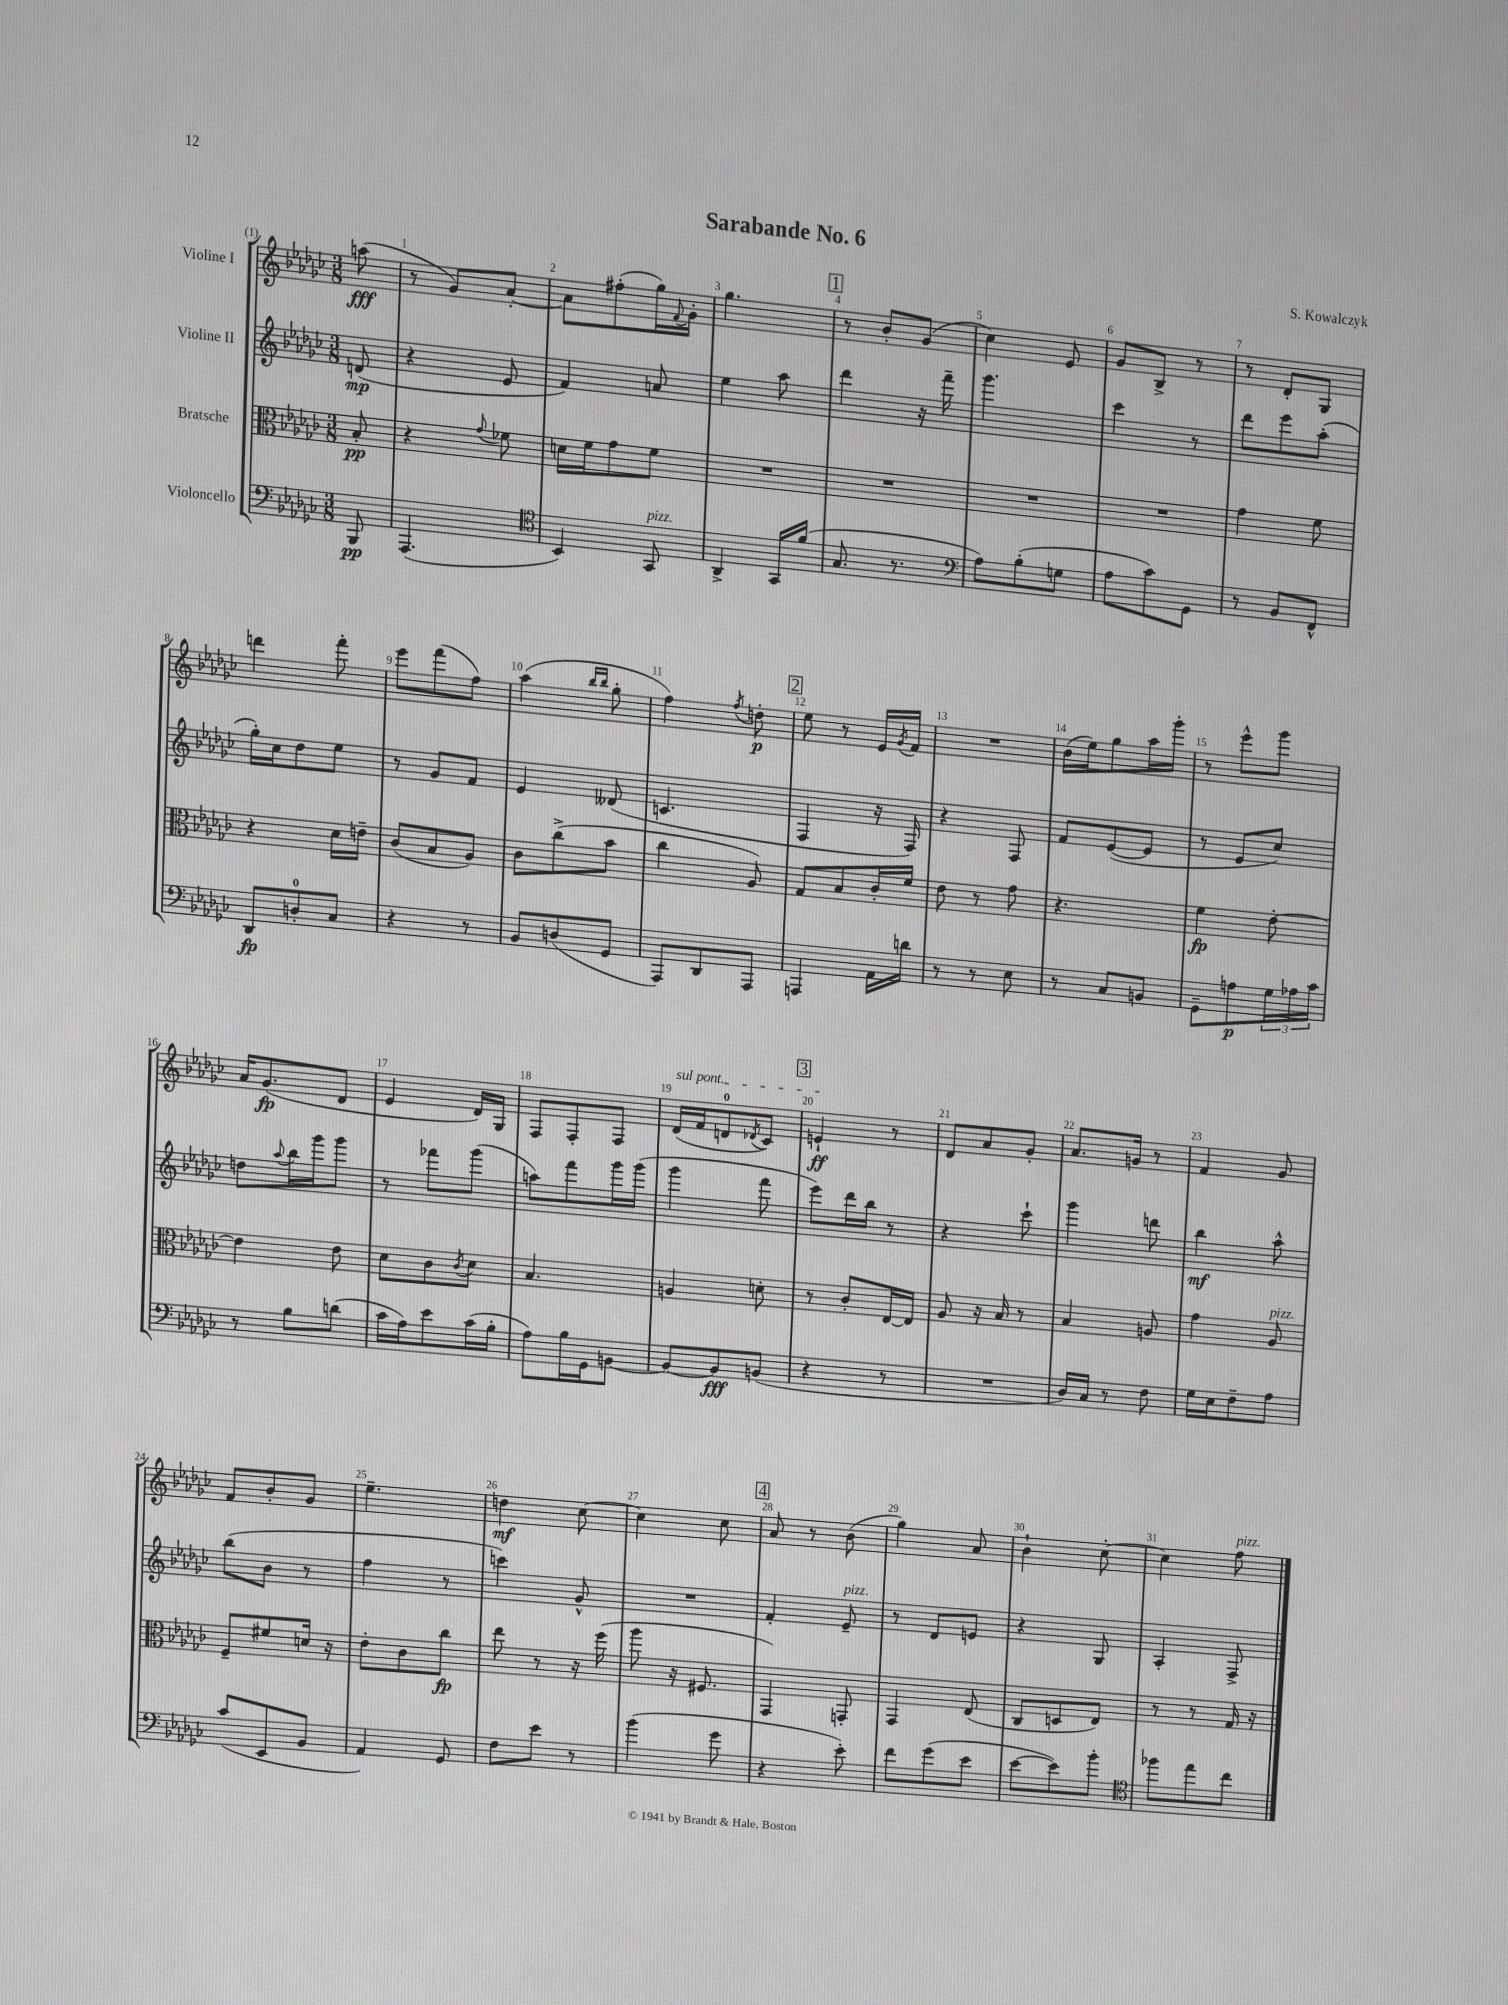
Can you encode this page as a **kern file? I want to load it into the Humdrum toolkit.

**kern	**kern	**kern	**kern
*staff4	*staff3	*staff2	*staff1
*clefF4	*clefC3	*clefG2	*clefG2
*k[b-e-a-d-g-c-]	*k[b-e-a-d-g-c-]	*k[b-e-a-d-g-c-]	*k[b-e-a-d-g-c-]
*M3/8	*M3/8	*M3/8	*M3/8
8BBB-	8B-'	(8d	(8aa
=	=	=	=
(4.AAA-	4r	4r	8r
.	.	.	8g-)
.	8qqg-	.	.
.	8f-	8e-	[8a-'
=	=	=	=
*clefC4	*	*	*
4BB-)	16d	4f)	8a-]
.	16f	.	.
.	8g-	.	(8ff#'
8GG-	8f	8a	16gg-)
.	.	.	8qqf
.	.	.	16g-'
=	=	=	=
4AA-^	4.r	4ee-	4.gg-
16GG-	.	8aa-	.
(16f	.	.	.
=	=	=	=
8.G-	4.r	4ddd-	8r
.	.	.	8b-'
8.r	.	.	.
.	.	16r	(8g-
.	.	16fff~	.
=	=	=	=
*clefF4	*	*	*
8A-)	4.r	4.ggg-	4cc-)
(8B-'	.	.	.
8G	.	.	8e-
=	=	=	=
8A-	4.r	4ccc-	8g-
8c-)	.	.	8B-^
8GG-	.	8r	8r
=	=	=	=
8r	4g-	8ddd-	8r
8BB-	.	8eee-	8d-'
8FF^^	8f	(8aa-'	8G-
=	=	=	=
8DD-	4r	16gg-')	4ddd
.	.	16cc-	.
8D'	.	8dd-	.
8C-	16d-	8ee-	8fff'
.	16e~	.	.
=	=	=	=
4r	(8c-	8r	8eee-
.	8B-	8g-	(8fff
8r	8A-)	8f	8ff)
=	=	=	=
8BB-	8c-	4e-	(4aa-
(8D	(8cc-^	.	.
.	.	.	16qqbb-
.	.	.	16qqbb-
8GG-	8b-	(8d--	8gg-'
=	=	=	=
8AAA-)	4cc-	4.c	4ff)
8DD-	.	.	.
.	.	.	8qff
8AAA-	8A-)	.	8dd'
=	=	=	=
4AAA	8G-	4F	8ee-
.	8B-	.	8r
16AA-	16c-'	16r	16e-
.	.	.	8qg-
16d	16f	16F)	16f
=	=	=	=
8r	8e-	4r	4.r
8r	8r	.	.
8E-	8g-	8F	.
=	=	=	=
8r	4.r	8f	(16b-
.	.	.	16ee-)
8C-	.	([8e-	8gg-
8BB	.	8e-]	16aa-
.	.	.	16ggg-'
=	=	=	=
8GG-~	4f	8r	8r
8A	.	8e-	8eee-^^
24G-	[8e-'	8cc-)	8ggg-
24A-	.	.	.
24c-	.	.	.
=	=	=	=
8r	4e-]	8dd	16a-
.	.	.	(8.g-
.	.	8qqaa-	.
8B-	.	16bb-	.
.	.	16ggg-	.
(8d	8e-	8ggg-	8d-
=	=	=	=
16c-	8d-	8r	4e-
16A-)	.	.	.
8e-	8c-	8fff-	.
.	8qc-	.	.
(16c-	8d-	(8ggg-	16d-)
16B-'	.	.	16G-
=	=	=	=
8A-)	4.B-	8aa)	8F
16B-	.	8fff	8F'
16GG-	.	.	.
[8BB	.	16ggg-	8F
.	.	(16ggg-	.
=	=	=	=
8BB_	4A	4ggg-	(16d-
.	.	.	16f
8BB]	.	.	8d
.	.	.	8qd-
(8BB	8d'	8fff	8c-)
=	=	=	=
4r	8r	8eee-)	4e`
.	8c-'	16ddd-	.
.	.	16bb-	.
8r	[16E-	8r	8r
.	16E-]	.	.
=	=	=	=
4.r	8A-	4r	8d-
.	16r	.	8a-
.	16B-	.	.
.	8r	8ccc-`	8g-'
=	=	=	=
16D-)	4B-	4ggg-	8.a-
16C-	.	.	.
8r	.	.	.
.	.	.	16g
8F	8A	8ddd	8r
=	=	=	=
16G-	4g-	4bb-	4f
16E-	.	.	.
8F~	.	.	.
8A-	8A-	8aa-^^	8g-
=	=	=	=
(8c-	8F~	(8bb-	8f
8EE-	8f#	8b-	8b-'
8BB-	16d	8r	8g-
.	16r	.	.
=	=	=	=
4AA-)	8e-'	4ff	4.ee-~
.	8c-	.	.
8GG-	8cc-	8r	.
=	=	=	=
8F	8ee-	4ccc)	4dd
8e-	8r	.	.
8r	16r	8g-^^	[8cc-
.	(16ff	.	.
=	=	=	=
(4b-	8aa-	4.r	4cc-]
.	16r	.	.
.	8.F#	.	.
8g-	.	.	8cc-
=	=	=	=
4r	4GG-)	4f'	8a-
.	.	.	8r
8e-')	8GG'	8e-~	(8b-
=	=	=	=
8f	4GG-	8r	4gg-)
(8g-	.	8d-	.
8e-	(8E-	8e	8a-
=	=	=	=
[8e-	8C-	4r	4b-`
8e-])	8D	.	.
8b-'	8E-)	8G-	[8cc-'
=	=	=	=
*clefC4	*	*	*
8ff-	8r	4A-'	4cc-]
8ee-	8r	.	.
8cc-	16G-	8F^	8ff
.	16r	.	.
==	==	==	==
*-	*-	*-	*-
